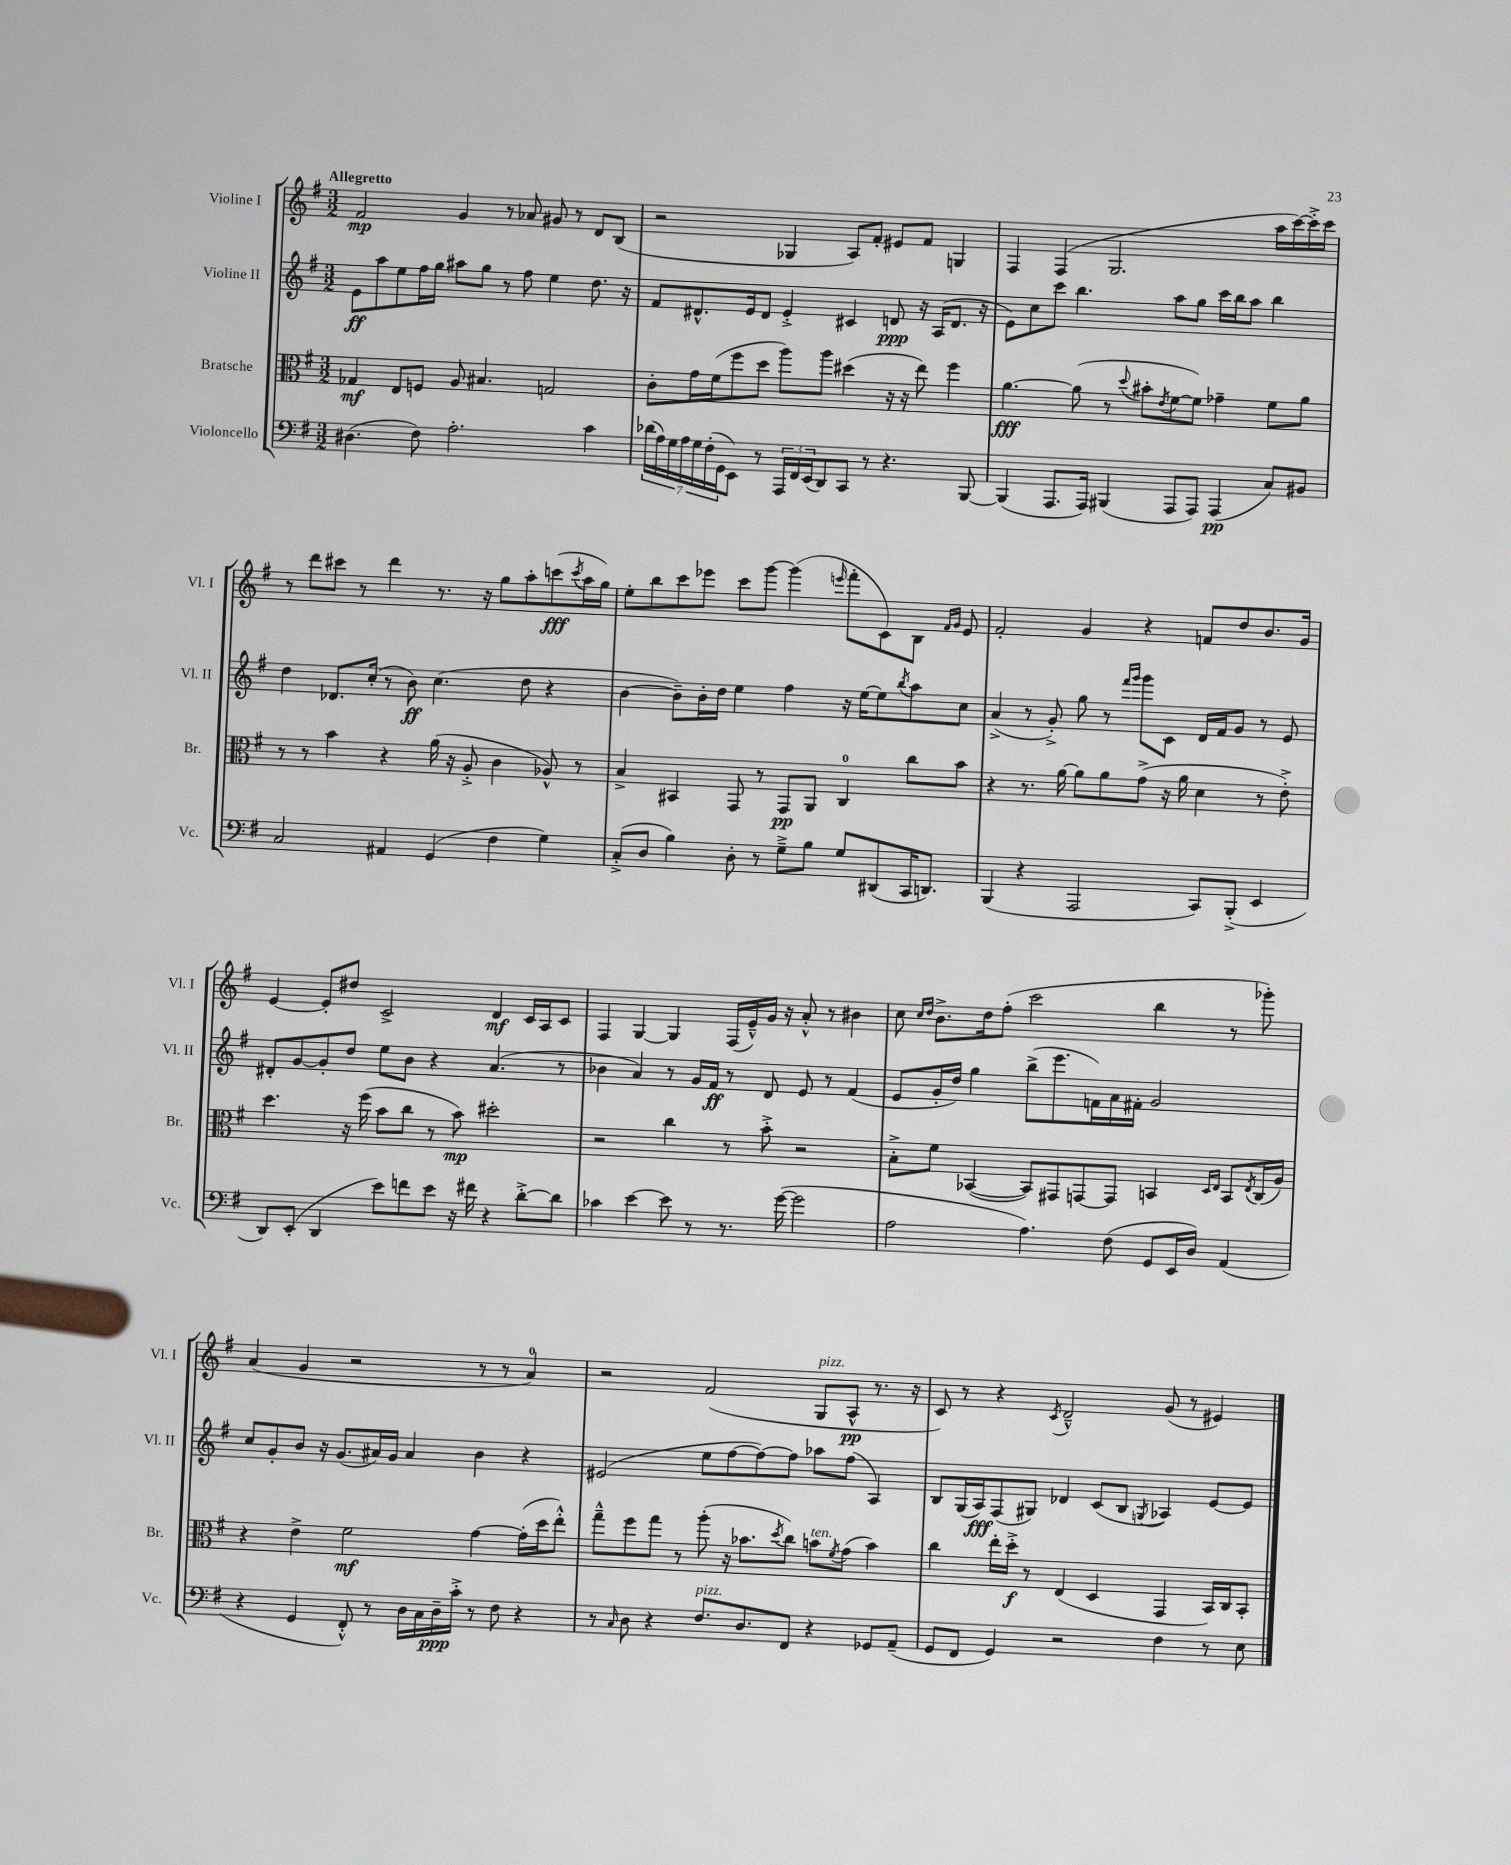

**kern	**kern	**kern	**kern
*staff4	*staff3	*staff2	*staff1
*clefF4	*clefC3	*clefG2	*clefG2
*k[f#]	*k[f#]	*k[f#]	*k[f#]
*M3/2	*M3/2	*M3/2	*M3/2
(4.D#\	4G-/	8e\L	2f#/
.	.	8aa\	.
.	8E/L	8ee\	.
8F#\)	8F/J	16ff#\L	.
.	.	16gg\JJ	.
2.A'\	8A/	8aa#\L	4g/
.	4.B#/	8gg\J	.
.	.	8r	8r
.	.	8ff#\	8a-/
.	2G/	4ee\	8g#/
.	.	.	8r
4c\	.	8.dd\	8d/L
.	.	.	(8B/J
.	.	16r	.
=	=	=	=
(28d-\LL	8c'\L	8f#/L	2r
28A\)	.	.	.
28G\	.	.	.
28A\	.	.	.
.	16g\L	8.d#^^/	.
28G\	.	.	.
(28F#'\	.	.	.
.	(16f#\J	.	.
28GG\J	.	.	.
8EE\J)	8ff#\	.	.
.	.	16e/k	.
8r	8dd\J	8d#/J	.
24AAA/LL	8aa\L)	4e'^/	4G-/
24FF#/	.	.	.
(24EE/J	.	.	.
8DD/)	8aa\J	.	.
8CC/J	(4dd#\	4c#/	8A/L)
8r	.	.	8f#'/J
4.r	16r	8d/	8e#/L
.	16r	.	.
.	8ee\)	16r	8f#/J
.	.	(16A/LK	.
.	4ff#\	8.d/J	4G/
[8BBB/	.	.	.
.	.	16r	.
=	=	=	=
(4BBB/]	[4.a\	8e\L)	4F#/
.	.	8cc\	.
8.AAA/L	.	8ccc\J	(4F#/
.	(8a\]	4.bb\	.
16AAA/Jk)	.	.	.
(4BBB#/	8r	.	2.G/
.	8qqdd/	.	.
.	8b#'\L	.	.
.	8qe/	.	.
8AAA/L	[8f#\	8aa\L	.
8AAA/J)	8f#\]J)	8gg\J	.
(4AAA/	4g-~\	16ccc\LL	.
.	.	16bb\J	.
.	.	8aa\J	.
8C/L)	8f#\L	4bb\	16aa\LL
.	.	.	[16ccc\)
8BB#/J	8a\J	.	16ccc'^\]
.	.	.	16ccc\JJ
=	=	=	=
2C/	8r	4dd\	8r
.	8r	.	8ddd\L
.	4b\	8.d-/L	8ccc#\J
.	.	.	8r
.	.	(16cc'/Jk	.
4AA#/	4r	8r	4ddd\
.	.	8b\)	.
(4GG/	(16a\	(4.cc\	8.r
.	16r	.	.
.	8A'^/	.	.
.	.	.	16r
4F#\	4c\	.	8gg\L
.	.	8dd\	8aa'\
4G\)	8A-^^/)	4r	(8ccc\
.	.	.	8qccc/
.	8r	.	16aa\L
.	.	.	16gg\JJ)
=	=	=	=
(8C'^/L	4B^/	[4b\	8ee'\L
8D/J	.	.	8bb\
4B\)	4BB#/	8b~\]L)	8ccc\
.	.	16b'\L	8eee-\J
.	.	16dd\JJ	.
8D'\	8GG/	4ee\	8ccc\L
8r	8r	.	[8ggg\J
8G~^\L	8GG/L	4ff#\	(4ggg\]
8B\J	8AA/J	.	.
.	.	.	16qqeee/
8G/L	4C/	16r	8fff#'\L
.	.	[16ee\LK	.
(8DD#/	.	8ee\]	8c\)
.	.	8qbb/	.
16CC/K	8cc\L	8aa\	8B\J
8.DD/J)	.	.	.
.	.	.	16qqf#/LL
.	.	.	16qqg/JJ
.	8b\J	8cc\J	8e/
=	=	=	=
(4BBB/	4r	(4a^/	2f#'/
4r	8.r	8r	.
.	.	8g'^/)	.
.	[16a\	.	.
2AAA/	8a\]L	8gg\	4g/
.	8a\	8r	.
.	.	16qqfff#/LL	.
.	.	16qqggg/JJ	.
.	(8g^\J	8ggg\L	4r
.	16r	8c\J	.
.	16a\	.	.
8CC/L)	4d\	16d/LL	8f/L
.	.	16f#/J	.
(8BBB'^/J	.	8g/J	8dd/
4EE/	8r	8r	8.b/
.	8e'^\)	8e/	.
.	.	.	16g/Jk
=	=	=	=
8DD/L)	4.dd\	8d#'/L	[4e/
(8EE'/J	.	[8g/	.
4DD/	.	8g'/]	8e'/]L
.	16r	8dd/J	8dd#/J
.	(16ff#\	.	.
8e\L)	8b\L	8ee\L	2c^/
8f\	8cc\J	8b\J	.
8e\J	8r	4r	.
16r	8b\)	.	.
16f#\	.	.	.
4r	2dd#'\	(4.a/	4d/
[8d'^\L	.	.	16c/LL
.	.	.	16A/J
8d\]J	.	8r	8c/J
=	=	=	=
4c-\	2r	4b-\	4F#/
[4e\	.	4a/)	[4G/
8e\]	4cc\	8r	4G/]
8r	.	16g/LL	.
.	.	16f#/JJ	.
8.r	8r	8r	(16F#/LL
.	.	.	16e~^^/)
.	8b'^\	8d/	16g/JJ
([16g\	.	.	16r
2g\]	2r	8e/	8a'^^/
.	.	8r	8r
.	.	(4f#/	4b#\
=	=	=	=
2A\	8B'^\L	8e/L	8cc\
.	.	.	16qqcc/LL
.	.	.	16qqdd/JJ
.	8f#\J	16g'/L	8.b^\L
.	.	16dd/JJ)	.
.	([4BB-/	4gg\	.
.	.	.	16dd\k
.	.	.	(8ff#'\J
4.A\)	8BB-/]L)	(8bb^\L	2ccc\
.	8GG#/	8.eee\	.
.	[8GG/	.	.
.	.	16f\L)	.
(8F#\	8GG/]J	16a\	.
.	.	16f#'\JJ	.
8GG/L	4BB/	2g/	4bb\
16EE/L	.	.	.
16D/JJ)	.	.	.
.	16qqD/LL	.	.
.	16qqE/JJ	.	.
(4AA/	8BB/L	.	8r
.	8qE/	.	.
.	(16C/L	.	8ggg-'\)
.	16A/JJ)	.	.
=	=	=	=
4r	4r	8cc/L	(4a/
.	.	8g'/	.
4GG/	4e^\	8b/J	4g/
.	.	16r	.
.	.	(8.g/L	.
8FF#'^^/)	2f#\	.	2r
8r	.	16a#/L)	.
.	.	16g/JJ	.
16D\LL	.	4a#/	.
16C\	.	.	.
16D~\	.	.	.
16c'^\JJ	.	.	.
8r	[4g\	4b\	8r
8F#\	.	.	8r
4r	(16g'\]LL	4r	4a/)
.	16dd\J	.	.
.	8ee'^^\J)	.	.
=	=	=	=
8r	8gg~^^\L	(2e#/	2r
16qqC/	.	.	.
8D\	8ff#\	.	.
4r	8gg\J	.	.
.	8r	.	.
8.F#/L	(8aa'\	8ee\L	(2f#/
.	16r	[8ff#\	.
8.D/	8.b-\L	.	.
.	.	8ff#\_)	.
.	8qdd/	.	.
8FF#/J	8cc\J)	8ff#\]J	.
4r	8b\L	8aa-\L	8G/L
.	8qf#/	.	.
.	(8g\J	(8ff#\J	8A^^/J
8GG-/L	4b\)	4A/)	8.r
(8AA~/J	.	.	.
.	.	.	16r
=	=	=	=
8GG/L	4cc\	8B/L	8c/)
8FF#/J	.	(16G/L	8r
.	.	16A/J)	.
4GG/)	16ee'\LL	(8F#/	4r
.	16dd'^\JJ	.	.
.	8r	8G#/J)	.
.	.	.	8qc/
2r	(4E/	4d-/	2d~^^/
.	4D/	(8c/L	.
.	.	8B/J	.
.	.	8qG/	.
4F#\	4GG/	4A-/)	(8g/
.	.	.	8r
8r	16BB/LL)	[8e/L	4e#/)
.	16C/J	.	.
8E\	8BB'/J	8e/]J	.
==	==	==	==
*-	*-	*-	*-
